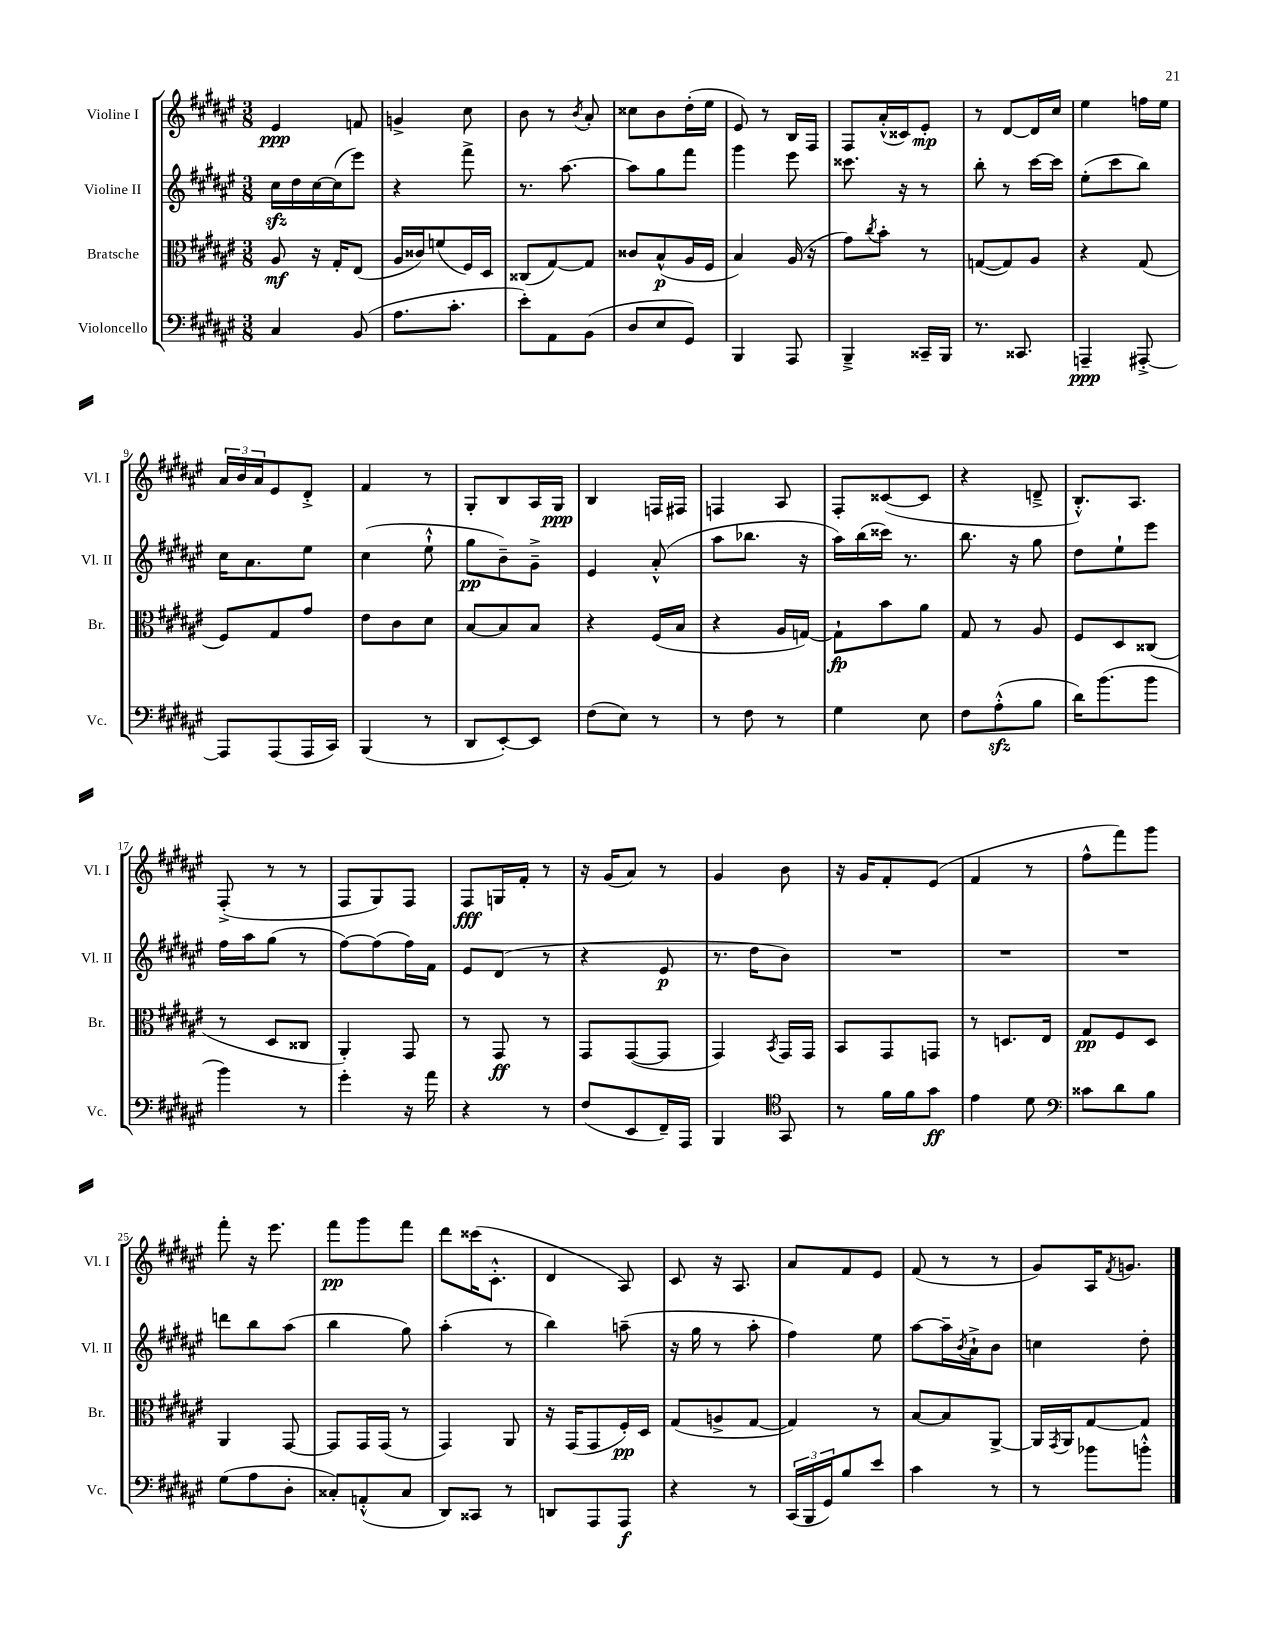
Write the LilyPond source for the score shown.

<<
\new StaffGroup <<
\new Staff = "s0" \with { instrumentName = "Violine I" shortInstrumentName = "Vl. I" } {
    \clef treble \key fis \major \numericTimeSignature \time 3/8
    eis'4\ppp f'8 |
    g'4-> cis''8 |
    b'8 r8 \acciaccatura { b'8 } ais'8-. |
    cisis''8 b'8 dis''16-.( eis''16 |
    eis'8) r8 b16 fis16 |
    fis8 ais'16-.-^( cisis'16) eis'8-.\mp |
    r8 dis'8~ dis'16 cis''16 |
    eis''4 f''16 eis''16 |
    \tuplet 3/2 { ais'16 b'16 ais'16 } eis'8 dis'8-.-> |
    fis'4 r8 |
    gis8-. b8 ais16 gis16\ppp |
    b4 f16 fis16 |
    f4 ais8 |
    fis8-. cisis'8~( cisis'8 |
    r4 d'8---> |
    b8.-.-^) ais8. |
    fis8-.->( r8 r8 |
    fis8 gis8) fis8 |
    fis8\fff g16 fis'16-. r8 |
    r16 gis'16( ais'8) r8 |
    gis'4 b'8 |
    r16 gis'16 fis'8-. eis'8( |
    fis'4 r8 |
    fis''8-^ fis'''8) gis'''8 |
    fis'''8-. r16 eis'''8. |
    fis'''8\pp gis'''8 fis'''8 |
    dis'''8 cisis'''16( cis'8.-.-^ |
    dis'4 ais8) |
    cis'8 r16 ais8. |
    ais'8 fis'8 eis'8 |
    fis'8( r8 r8 |
    gis'8) ais16 \acciaccatura { fis'8 } g'8. \bar "|." |
}
\new Staff = "s1" \with { instrumentName = "Violine II" shortInstrumentName = "Vl. II" } {
    \clef treble \key fis \major \numericTimeSignature \time 3/8
    cis''16\sfz dis''16 cis''16~ cis''16( eis'''8) |
    r4 fis'''8-> |
    r8. ais''8.~ |
    ais''8 gis''8 fis'''8 |
    gis'''4 eis'''8 |
    cisis'''8. r16 r8 |
    b''8-. r8 cis'''16~ cis'''16 |
    eis''8-.( cis'''8 b''8) |
    cis''16 ais'8. eis''8 |
    cis''4( eis''8-!-^ |
    gis''8\pp b'8--) gis'8---> |
    eis'4 ais'8-.-^( |
    ais''8 bes''8. r16 |
    ais''16) b''16( cisis'''16) r8. |
    b''8. r16 gis''8 |
    dis''8 eis''8-! eis'''8 |
    fis''16 ais''16 gis''8( r8 |
    fis''8~) fis''8( fis''16) fis'16 |
    eis'8 dis'8( r8 |
    r4 eis'8\p |
    r8. dis''16 b'8) |
    R4. |
    R4. |
    R4. |
    d'''8 b''8 ais''8( |
    b''4 gis''8) |
    ais''4-.( r8 |
    b''4) a''8--( |
    r16 gis''16 r8 ais''8-. |
    fis''4) eis''8 |
    ais''8~ ais''16-- \acciaccatura { b'8 } ais'16-!-> b'8 |
    c''4 dis''8-. \bar "|." |
}
\new Staff = "s2" \with { instrumentName = "Bratsche" shortInstrumentName = "Br." } {
    \clef alto \key fis \major \numericTimeSignature \time 3/8
    ais8\mf r16 gis16-. eis8( |
    ais16 cisis'16) f'8( fis16) dis16 |
    cisis8( gis8~) gis8 |
    cisis'8 b8-^\p( ais16 fis16 |
    b4) ais16( r16 |
    gis'8) \acciaccatura { cis''8 } b'8-. r8 |
    g8~( g8) ais8 |
    r4 gis8( |
    fis8) gis8 gis'8 |
    eis'8 cis'8 dis'8 |
    b8~ b8 b8 |
    r4 fis16( b16 |
    r4 ais16 g16~) |
    g8-!\fp b'8 ais'8 |
    gis8 r8 ais8 |
    fis8 dis8 cisis8( |
    r8 dis8 cisis8 |
    ais,4-.) gis,8 |
    r8 gis,8\ff r8 |
    gis,8 gis,8~( gis,8 |
    gis,4) \acciaccatura { b,8 } gis,16 gis,16 |
    b,8 gis,8 g,8 |
    r8 d8. eis16 |
    gis8\pp fis8 dis8 |
    ais,4 gis,8~ |
    gis,8 gis,16 gis,16( r8 |
    gis,4) ais,8 |
    r16 gis,16( gis,8 fis16-.\pp) dis16 |
    gis8( a8-> gis8~ |
    gis4) r8 |
    b8~ b8 ais,8~-> |
    ais,16 \acciaccatura { gis,8 } ais,16 gis8~ gis8 \bar "|." |
}
\new Staff = "s3" \with { instrumentName = "Violoncello" shortInstrumentName = "Vc." } {
    \clef bass \key fis \major \numericTimeSignature \time 3/8
    cis4 b,8( |
    ais8. cis'8.-. |
    eis'8-.) ais,8 b,8( |
    dis8 eis8 gis,8) |
    b,,4 ais,,8 |
    b,,4---> cisis,16-- b,,16 |
    r8. cisis,8. |
    a,,4--\ppp ais,,8~-.-> |
    ais,,8 ais,,8( ais,,16 cis,16) |
    b,,4( r8 |
    dis,8 eis,8~-.) eis,8 |
    fis8( eis8) r8 |
    r8 fis8 r8 |
    gis4 eis8 |
    fis8 ais8-.-^\sfz( b8 |
    dis'16) b'8.( b'8 |
    b'4) r8 |
    gis'4-. r16 ais'16 |
    r4 r8 |
    fis8( eis,8 fis,16--) ais,,16 |
    b,,4 \clef tenor gis,8 |
    r8 fis'16 fis'16 gis'8\ff |
    eis'4 dis'8 |
    \clef bass cisis'8 dis'8 b8 |
    gis8( ais8 dis8-. |
    cisis8-.) a,8-.-^( cisis8 |
    dis,8) cisis,8 r8 |
    d,8 ais,,8 ais,,8\f |
    r4 r8 |
    \tuplet 3/2 { cis,16( b,,16 gis,16) } b8 eis'8 |
    cis'4 r8 |
    r8 bes'8 b'8-.-^ \bar "|." |
}
>>
>>
